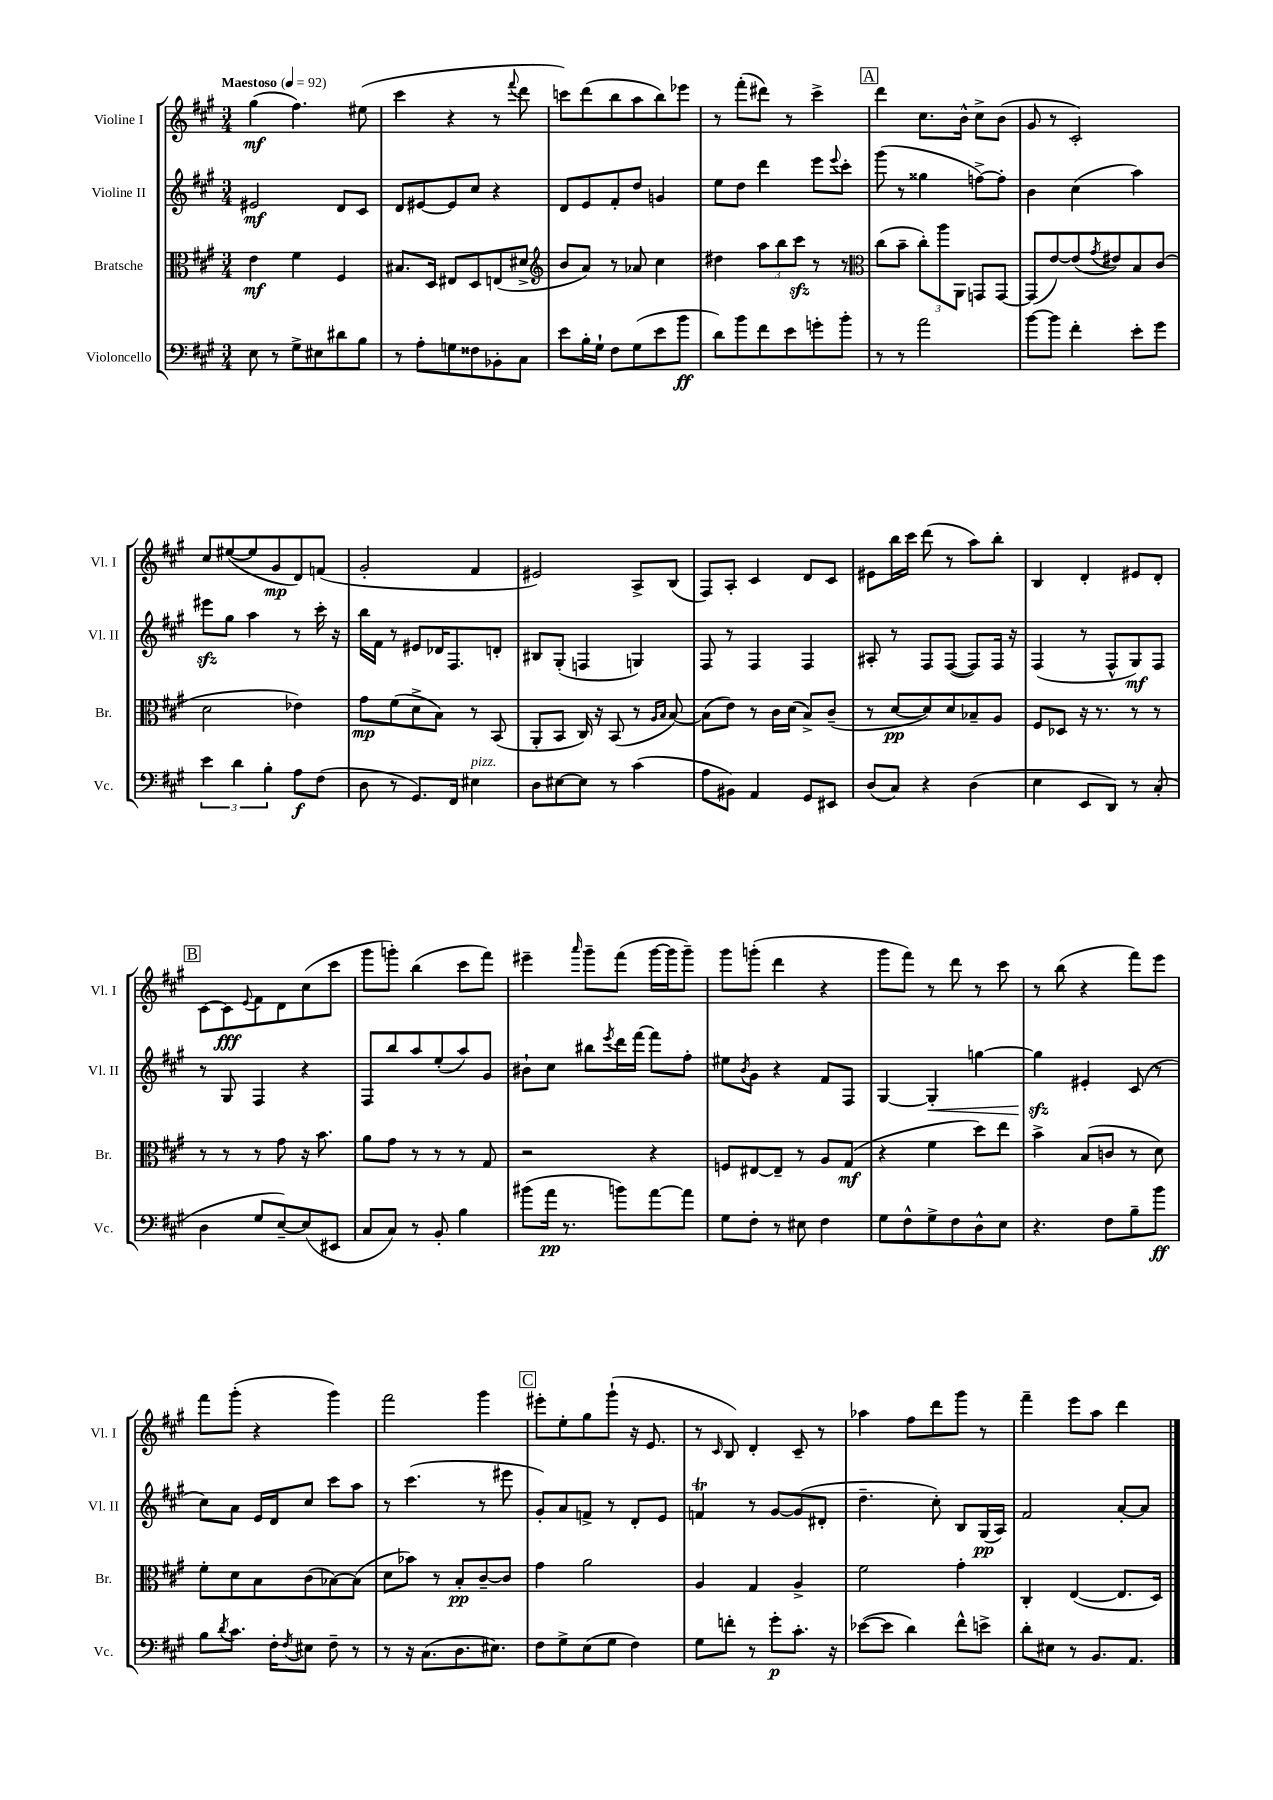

**kern	**dynam	**kern	**dynam	**kern	**dynam	**kern	**dynam
*part4	*part4	*part3	*part3	*part2	*part2	*part1	*part1
*staff4	*staff4	*staff3	*staff3	*staff2	*staff2	*staff1	*staff1
*I"Violoncello	*	*I"Bratsche	*	*I"Violine II	*	*I"Violine I	*
*I'Vc.	*	*I'Br.	*	*I'Vl. II	*	*I'Vl. I	*
*clefF4	*	*clefC3	*	*clefG2	*	*clefG2	*
*k[f#c#g#]	*	*k[f#c#g#]	*	*k[f#c#g#]	*	*k[f#c#g#]	*
*M3/4	*	*M3/4	*	*M3/4	*	*M3/4	*
*MM92	*	*MM92	*	*MM92	*	*MM92	*
=1	=1	=1	=1	=1	=1	=1	=1
!	!	!	!	!	!	!LO:TX:a:B:t=Maestoso	!
8E\	.	4e\	mf	2e#X/	mf	(4gg#\	mf
8r	.	.	.	.	.	.	.
8G#^\L	.	4f#\	.	.	.	4.ff#\)	.
8E#X\	.	.	.	.	.	.	.
8d#X\	.	4F#/	.	8d/L	.	.	.
8B\J	.	.	.	8c#/J	.	(8ee#X\	.
=2	=2	=2	=2	=2	=2	=2	=2
8r	.	8.B#X/L	.	8d/L	.	4ccc#\	.
8A'\L	.	.	.	[8e#X/	.	.	.
.	.	16D/Jk	.	.	.	.	.
8Gn\	.	8E#X/L	.	8e#/]	.	4r	.
8F##X\	.	8D/	.	8cc#/J	.	.	.
8BB-X'\	.	(8En/	.	4r	.	8r	.
.	.	.	.	.	.	8qqfff#/	.
8C#\J	.	8d#X^/J	.	.	.	8ddd\	.
=3	=3	=3	=3	=3	=3	=3	=3
*	*	*clefG2	*	*	*	*	*
8e\L	.	8b/L	.	8d/L	.	8cccn\L)	.
16B'\L	.	8a/J)	.	8e/	.	(8ddd\	.
16G#`\JJ	.	.	.	.	.	.	.
8F#\L	.	8r	.	8f#'/	.	8bb\	.
(8G#\	.	8a-X/	.	8dd/J	.	8aa\	.
8e\	.	4cc#\	.	4gn/	.	8bb\)	.
8b\J	ff	.	.	.	.	8eee-X\J	.
=4	=4	=4	=4	=4	=4	=4	=4
8d\L)	.	4dd#X\	.	8ee\L	.	8r	.
8b\	.	.	.	8dd\J	.	(8fff#'\L	.
8f#\	.	12aa\L	.	4ddd\	.	8ddd#X\J)	.
.	.	12bb\	.	.	.	.	.
8e\	.	.	.	.	.	8r	.
.	.	12ccc#zz\J	.	.	.	.	.
8gn'\	.	8r	.	8eee\L	.	4ccc#^\	.
.	.	.	.	8qqeee/	.	.	.
8b'\J	.	8r	.	8ccc#'\J	.	.	.
!!LO:REH:place=s1:t=A
=5	=5	=5	=5	=5	=5	=5	=5
*	*	*clefC3	*	*	*	*	*
8r	.	(8cc#\L	.	(8ggg#\	.	4ddd\	.
8r	.	8b~\J	.	8r	.	.	.
2a\	.	12cc#'\L)	.	4gg##X\	.	8.cc#\L	.
.	.	12aa\	.	.	.	.	.
.	.	12AA\J	.	.	.	.	.
.	.	.	.	.	.	16b^^\Jk	.
.	.	8GGn/L	.	[8ffn^\L)	.	8cc#^\L	.
.	.	[8GG/J	.	8ff'\J]	.	(8b\J	.
=6	=6	=6	=6	=6	=6	=6	=6
[8b\L	.	(8GG/L]	.	4b\	.	8g#/	.
8b\J]	.	[8e/)	.	.	.	8r	.
4f#'\	.	(8e/]	.	(4cc#\	.	2c#'/)	.
.	.	8qg#/	.	.	.	.	.
.	.	8e#X/)	.	.	.	.	.
8e'\L	.	8B/	.	4aa\)	.	.	.
8g#\J	.	(8c#/J	.	.	.	.	.
!!LO:LB:g=z
=7	=7	=7	=7	=7	=7	=7	=7
6e\	.	2d\	.	8eee#Xzz\L	.	8cc#/L	.
.	.	.	.	8gg#\J	.	([8ee#X/	.
6d\	.	.	.	.	.	.	.
.	.	.	.	4aa\	.	8ee#/]	.
6B'\	.	.	.	.	.	.	.
.	.	.	.	.	.	8g#/	mp
8A\L	f	4e-X\)	.	8r	.	8d/)	.
(8F#\J	.	.	.	16ccc#'\	.	(8fn/J	.
.	.	.	.	16r	.	.	.
=8	=8	=8	=8	=8	=8	=8	=8
8D\	.	8g#\L	mp	16bb\LL	.	2g#'/	.
.	.	.	.	16f#\JJ	.	.	.
8r	.	(8f#\	.	8r	.	.	.
8.GG#/L)	.	8d^\	.	8e#X/L	.	.	.
.	.	8B\J)	.	16d-X/K	.	.	.
16FF#/Jk	.	.	.	8.F#/	.	.	.
!LO:TX:a:i:t=pizz.	!	!	!	!	!	!	!
4E#X\	.	8r	.	.	.	4f#/	.
.	.	(8BB/	.	8dn'/J	.	.	.
=9	=9	=9	=9	=9	=9	=9	=9
8D\L	.	8AA'/L	.	8B#X/L	.	2e#X/)	.
[8E#X\	.	8BB/J	.	(8G#'/J	.	.	.
8E#\J]	.	16C#/)	.	4Fn/	.	.	.
.	.	16r	.	.	.	.	.
8r	.	(8BB/	.	.	.	.	.
(4c#\	.	8r	.	4Gn/)	.	8A^/L	.
.	.	16qqA/LL	.	.	.	.	.
.	.	16qqB/JJ	.	.	.	.	.
.	.	[8B/)	.	.	.	(8B/J	.
=10	=10	=10	=10	=10	=10	=10	=10
8A\L	.	(8B\L]	.	8F#/	.	8F#/L)	.
8BB#X\J)	.	8e\J)	.	8r	.	8A'/J	.
4AA/	.	8r	.	4F#/	.	4c#/	.
.	.	16c#\LL	.	.	.	.	.
.	.	(16d\JJ	.	.	.	.	.
8GG#/L	.	8B^/L)	.	4F#/	.	8d/L	.
8EE#X/J	.	(8c#~/J	.	.	.	8c#/J	.
=11	=11	=11	=11	=11	=11	=11	=11
(8D/L	.	8r	.	8A#X'/	.	8e#X\L	.
8C#/J)	.	[8d/L	pp	8r	.	16bb\L	.
.	.	.	.	.	.	16ccc#\JJ	.
4r	.	8d/])	.	8F#/L	.	(8ddd\	.
.	.	8d/	.	([8F#/J	.	8r	.
(4D\	.	8B-X~/	.	8F#/L])	.	8aa\L)	.
.	.	8A/J	.	16F#/Jk	.	8bb'\J	.
.	.	.	.	16r	.	.	.
=12	=12	=12	=12	=12	=12	=12	=12
4E\	.	8F#/L	.	(4F#/	.	4B/	.
.	.	8D-X/J	.	.	.	.	.
8EE/L	.	16r	.	8r	.	4d'/	.
.	.	8.r	.	.	.	.	.
8DD/J)	.	.	.	8F#^^/L	.	.	.
8r	.	8r	.	8G#/)	mf	8e#X/L	.
(8C#'/	.	8r	.	8F#/J	.	8d'/J	.
!!LO:LB:g=z
!!LO:REH:place=s1:t=B
=13	=13	=13	=13	=13	=13	=13	=13
4D\	.	8r	.	8r	.	[8c#\L	.
.	.	8r	.	8G#/	.	8c#\]	fff
.	.	.	.	.	.	8qqe/	.
8G#/L	.	8r	.	4F#/	.	8f#\	.
[8E~/)	.	8g#\	.	.	.	8d\	.
(8E/]	.	16r	.	4r	.	(8cc#\	.
.	.	8.b\	.	.	.	.	.
8EE#X/J	.	.	.	.	.	8ccc#\J	.
=14	=14	=14	=14	=14	=14	=14	=14
8C#/L	.	8a\L	.	8F#/L	.	8ggg#\L	.
8C#/J)	.	8g#\J	.	8bb/	.	8gggn'\J)	.
8r	.	8r	.	8aa/	.	(4bb\	.
8BB'/	.	8r	.	(8ee'/	.	.	.
4B\	.	8r	.	8aa/)	.	8ccc#\L	.
.	.	8G#/	.	8g#/J	.	8fff#\J)	.
=15	=15	=15	=15	=15	=15	=15	=15
(8b#X\L	.	2r	.	8b#X`\L	.	4eee#X~\	.
16a\Jk	pp	.	.	8cc#\J	.	.	.
8.r	.	.	.	.	.	.	.
.	.	.	.	.	.	16qqaaa/	.
.	.	.	.	8bb#X\L	.	8ggg#~\L	.
.	.	.	.	8qeee/	.	.	.
8bn\L)	.	.	.	16ddd\L	.	(8fff#\J	.
.	.	.	.	[16fff#\JJ	.	.	.
[8a\	.	4r	.	8fff#\L]	.	[16ggg#\LL	.
.	.	.	.	.	.	16ggg#\J]	.
8a\J]	.	.	.	8ff#'\J	.	8ggg#~\J)	.
=16	=16	=16	=16	=16	=16	=16	=16
8G#\L	.	8Fn/L	.	8ee#X\L	.	8ggg#\L	.
.	.	.	.	8qb/	.	.	.
8F#'\J	.	[8E#X/	.	8g#\J	.	(8gggn'\J	.
8r	.	8E#~/J]	.	4r	.	4ddd\	.
8E#X\	.	8r	.	.	.	.	.
4F#\	.	8A/L	.	8f#/L	.	4r	.
.	.	(8G#/J	mf	8F#/J	.	.	.
=17	=17	=17	=17	=17	=17	=17	=17
8G#\L	.	4r	.	[4G#/	.	8ggg#\L	.
8F#^^\	.	.	.	.	.	8fff#\J)	.
!	!	!	!	!	!LO:HP:b	!	!
8G#^\	.	4f#\	.	4G#'/]	<	8r	.
8F#\	.	.	.	.	.	8ddd\	.
8D^^\	.	8dd\L)	.	[4ggn\	.	8r	.
8E\J	.	8ee\J	.	.	.	8ccc#\	.
=18	=18	=18	=18	=18	=18	=18	=18
4.r	.	4b^\	.	4ggzz\]	.	8r	.
.	.	.	.	.	.	(8bb\	.
.	.	(8B/L	.	4e#X'/	[	4r	.
8F#\L	.	8cn/J	.	.	.	.	.
8B~\	.	8r	.	(8c#/	.	8fff#\L)	.
8b\J	ff	8d\)	.	8r	.	8eee\J	.
!!LO:LB:g=z
=19	=19	=19	=19	=19	=19	=19	=19
8B\L	.	8f#'\L	.	8cc#\L)	.	8fff#\L	.
8qd/	.	.	.	.	.	.	.
8.c#\J	.	8d\	.	8a\J	.	(8ggg#'\J	.
.	.	8B\	.	16e/LL	.	4r	.
16F#'\KL	.	.	.	16d/J	.	.	.
8qF#/	.	.	.	.	.	.	.
8E#X\J	.	(8c#\	.	8cc#/J	.	.	.
8F#~\	.	[8B-X\)	.	8ccc#\L	.	4ggg#\)	.
8r	.	(8B-\J]	.	8aa\J	.	.	.
=20	=20	=20	=20	=20	=20	=20	=20
8r	.	8d\L	.	8r	.	2fff#\	.
16r	.	8b-X\J)	.	(4.ccc#\	.	.	.
(8.C#\L	.	.	.	.	.	.	.
.	.	8r	.	.	.	.	.
8.D\	.	8B'/L	pp	.	.	.	.
.	.	[8c#~/	.	8r	.	4ggg#\	.
8.E#X\J)	.	.	.	.	.	.	.
.	.	8c#/J]	.	8eee#X\	.	.	.
!!LO:REH:place=s1:t=C
=21	=21	=21	=21	=21	=21	=21	=21
8F#\L	.	4g#\	.	8g#'/L)	.	8eee#X'\L	.
8G#^\	.	.	.	8a/	.	8ee'\	.
(8E\	.	2a\	.	8fn^/J	.	8gg#\	.
8G#\J	.	.	.	8r	.	(8ggg#`\J	.
4F#\)	.	.	.	8d'/L	.	16r	.
.	.	.	.	.	.	8.e/	.
.	.	.	.	8e/J	.	.	.
=22	=22	=22	=22	=22	=22	=22	=22
8G#\L	.	4A/	.	4fnT/	.	8r	.
.	.	.	.	.	.	16qqc#/	.
8fn'\J	.	.	.	.	.	8B/)	.
8r	.	4G#/	.	8r	.	4d'/	.
8g#'\L	p	.	.	[8g#/L	.	.	.
8.c#'\J	.	4A^/	.	(8g#/]	.	8c#~/	.
.	.	.	.	8d#X'/J	.	8r	.
16r	.	.	.	.	.	.	.
=23	=23	=23	=23	=23	=23	=23	=23
([8e-X\L	.	2f#\	.	4.dd~\	.	4aa-X\	.
8e-\J]	.	.	.	.	.	.	.
4d\)	.	.	.	.	.	8ff#\L	.
.	.	.	.	8cc#'\)	.	8ddd\	.
8f#^^\L	.	4g#'\	.	8B/L	.	8ggg#\J	.
8en^\J	.	.	.	(16G#/L	pp	8r	.
.	.	.	.	16A/JJ)	.	.	.
=24	=24	=24	=24	=24	=24	=24	=24
8d'\L	.	4C#'/	.	2f#/	.	4fff#~\	.
8E#X\J	.	.	.	.	.	.	.
8r	.	([4E/	.	.	.	8eee\L	.
8.BB/L	.	.	.	.	.	8aa\J	.
.	.	8.E/L]	.	[8a'/L	.	4ddd\	.
8.AA/J	.	.	.	.	.	.	.
.	.	.	.	8a/J]	.	.	.
.	.	16D/Jk)	.	.	.	.	.
==	==	==	==	==	==	==	==
*-	*-	*-	*-	*-	*-	*-	*-
